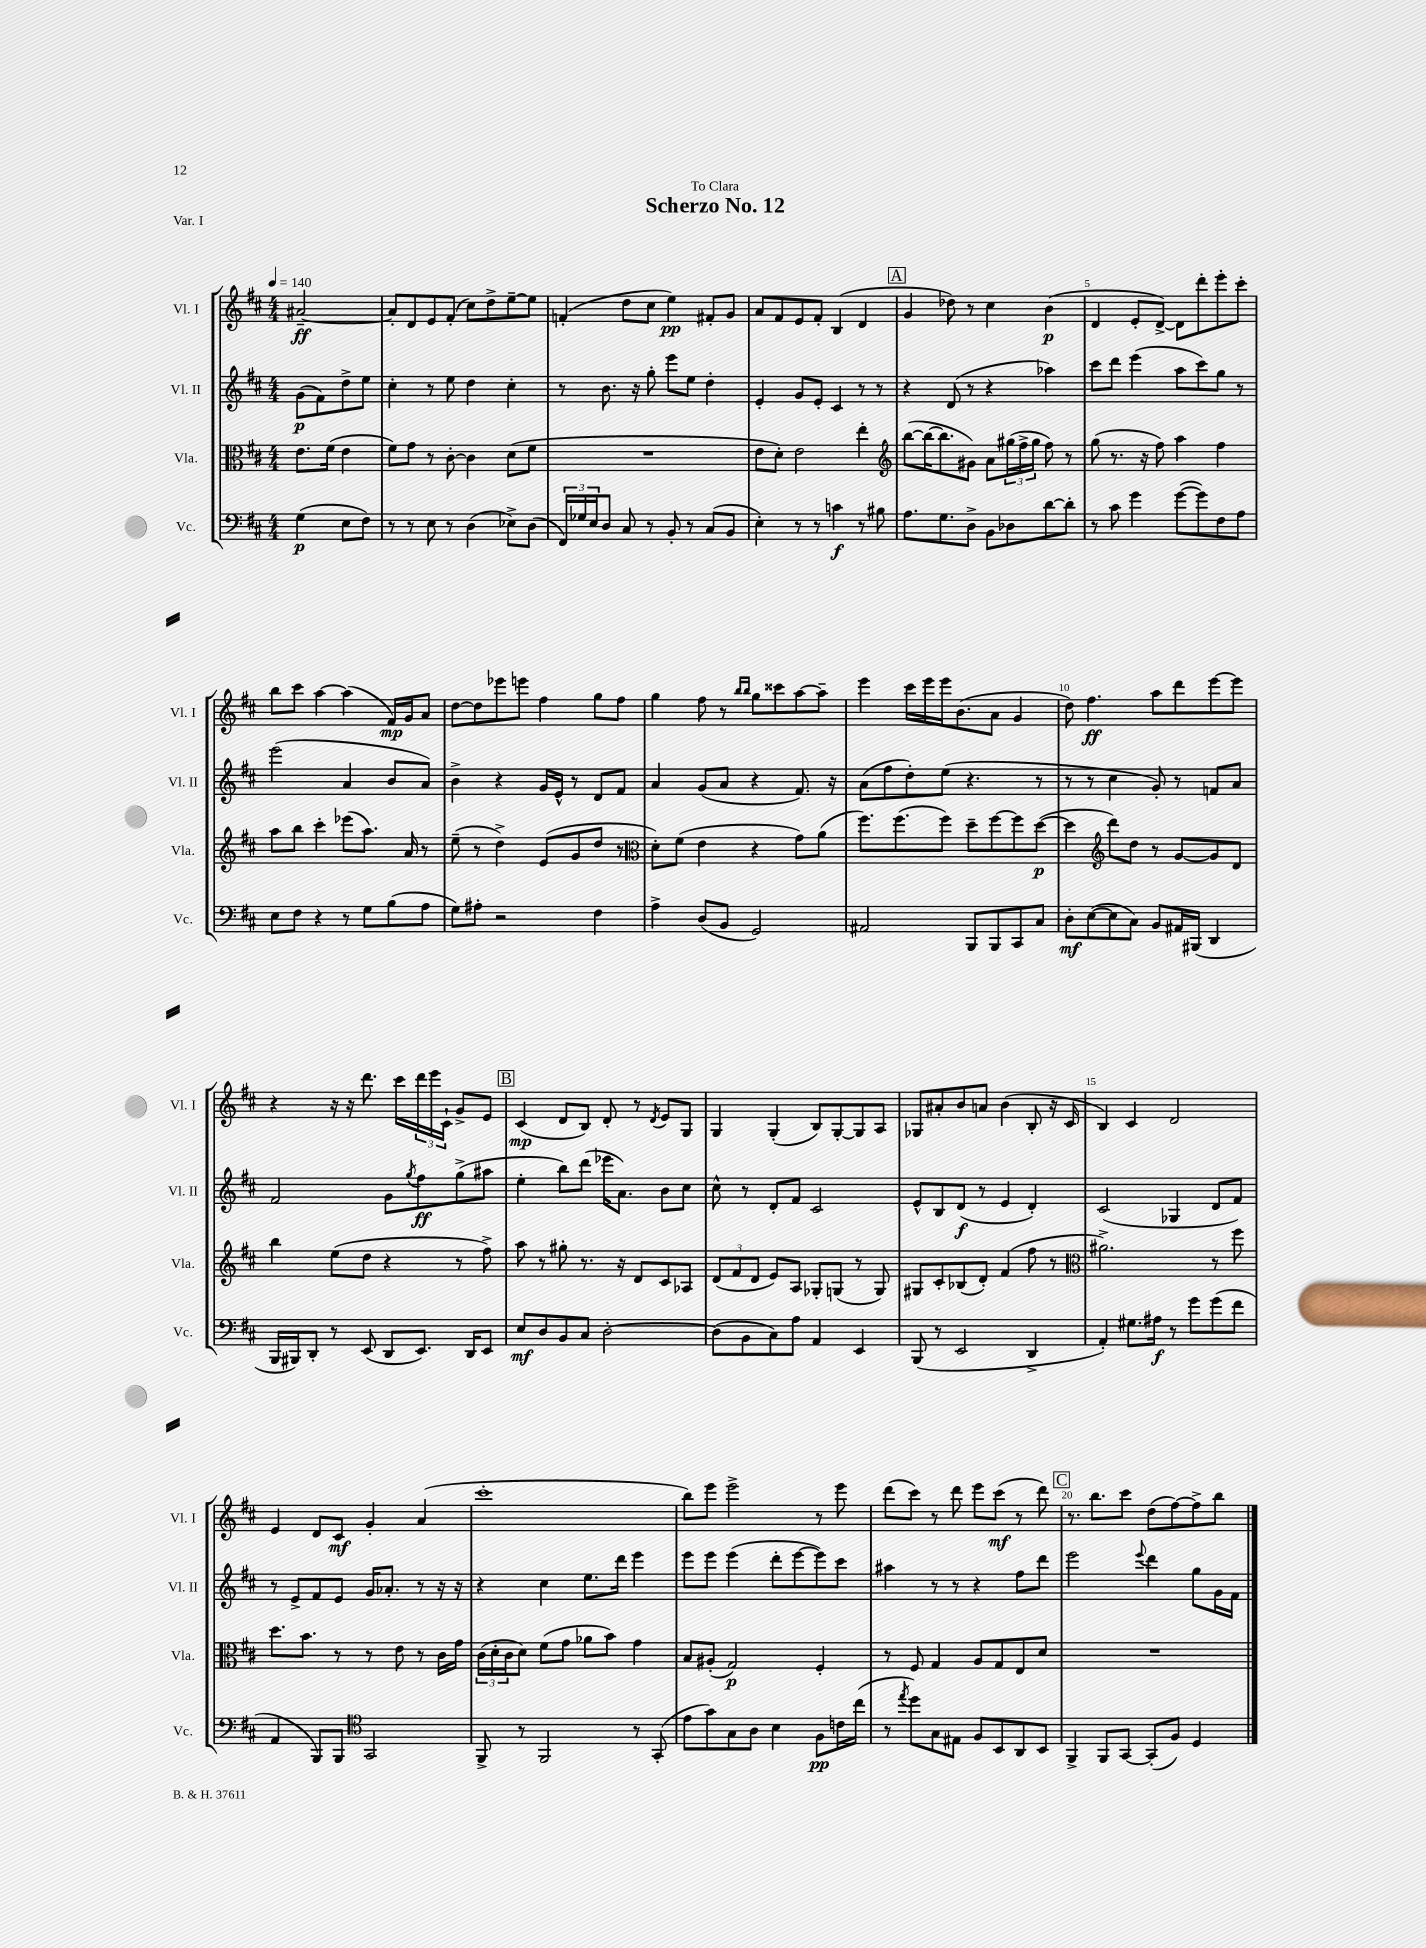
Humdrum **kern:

**kern	**kern	**kern	**kern
*staff4	*staff3	*staff2	*staff1
*clefF4	*clefC3	*clefG2	*clefG2
*k[f#c#]	*k[f#c#]	*k[f#c#]	*k[f#c#]
*M4/4	*M4/4	*M4/4	*M4/4
*MM140	*MM140	*MM140	*MM140
(4G	8.e	(8g	[2a#~
.	.	8f#)	.
.	(16f#	.	.
8E	4e	8dd^	.
8F#)	.	8ee	.
=	=	=	=
8r	8f#)	4cc#'	8a#']
8r	8g	.	8d
8E	8r	8r	8e
8r	[8c#'	8ee	(8f#'
(4D	4c#]	4dd	8cc#)
.	.	.	8dd^
8E-^)	(8d	4cc#'	[8ee~
(8D	8f#	.	8ee]
=	=	=	=
24FF#)	1r	8r	(4f'
24G-	.	.	.
24E	.	.	.
8D	.	8.b	.
8C#	.	.	8dd
.	.	16r	.
8r	.	8gg'	8cc#
8BB'	.	8eee	4ee)
8r	.	8ee	.
(8C#	.	4dd'	8f#'
8BB	.	.	8g
=	=	=	=
4E')	8e	4e'	8a
.	8d')	.	8f#
8r	2e	8g	8e
8r	.	8e'	8f#'
4c	.	4c#	(4B
8r	4ee'	8r	4d
8B#	.	8r	.
=	=	=	=
*	*clefG2	*	*
8.A	([8bb	4r	4g
.	16bb_	.	.
8.G	8.bb]	.	.
.	.	(8d	8dd-)
8D^	8g#)	8r	8r
8BB	8a	4r	4cc#
8D-	(24gg#	.	.
.	24ff#^	.	.
.	24gg#	.	.
[8d	8ff#)	4aa-)	(4b
8d']	8r	.	.
=	=	=	=
8r	(8gg	8ccc#	4d
8c#	8.r	8ddd	.
4g	.	(4eee	8e'
.	16r	.	.
.	8ff#)	.	[8d^)
([8g	4aa	8aa	8d]
8g])	.	8ccc#)	8ddd'
8F#	4ff#	8gg	8eee'
8A	.	8r	8ccc#'
=	=	=	=
8E	8aa	(2eee	8bb
8F#	8bb	.	8ccc#
4r	4ccc#'	.	[4aa
8r	(8eee-	4a	(4aa]
8G	8.aa)	.	.
(8B	.	8b	16f#)
.	16a	.	16g
8A	8r	8a)	8a
=	=	=	=
8G)	(8ee~	4b^	[8dd
8A#'	8r	.	8dd]
2r	4dd^)	4r	8eee-
.	.	.	8eee
.	(8e	16g	4ff#
.	.	16e^^	.
.	8g	8r	.
4F#	8dd	8d	8gg
.	8r	8f#	8ff#
=	=	=	=
*	*clefC3	*	*
4A^	8d')	4a	4gg
.	(8f#	.	.
(8D	4e	(8g	8ff#
8BB	.	8a	8r
.	.	.	16qqbb
.	.	.	16qqbb
2GG)	4r	4r	8gg
.	.	.	8ccc##
.	8g)	8.f#)	[8aa
.	(8a	.	8aa~]
.	.	16r	.
=	=	=	=
2AA#	8.ff#)	(8a	4eee
.	.	8ff#	.
.	(8.ff#	.	.
.	.	8dd')	16ccc#
.	.	.	16eee
.	8ff#)	(8ee	16eee
.	.	.	(8.b
8BBB	8dd~	4.r	.
8BBB	[8ff#	.	8a
8CC#	8ff#]	.	4g
8C#	([8dd	8r	.
=	=	=	=
8D'	4dd]	8r	8dd)
([8E	.	8r	4.ff#
*	*clefG2	*	*
8E]	8ddd)	4cc#	.
8C#)	8dd	.	.
8BB	8r	8g')	8aa
16AA#	[8g	8r	8ddd
(16BBB#	.	.	.
4DD	8g]	8f	[8eee
.	8d	8a	8eee]
=	=	=	=
16BBB	4bb	2f#	4r
16BBB#)	.	.	.
8DD'	.	.	.
8r	(8ee	.	16r
.	.	.	16r
(8EE	8dd	.	8.ddd
8DD	4r	8g	.
.	.	.	16ccc#
.	.	8qgg	.
8.EE)	.	8ff#	24ddd
.	.	.	24eee
.	.	.	24c#`
.	8r	(8gg^	8g^
16DD	.	.	.
8EE	8ff#^)	8aa#	8e
=	=	=	=
8E	8aa	4ee'	(4c#
8D	8r	.	.
8BB	8gg#'	8bb)	8d
8C#	8.r	(8ddd	8B)
[2D'	.	16eee-	8d'
.	16r	8.a)	.
.	8d	.	8r
.	.	.	8qd
.	8c#	8b	8e
.	8A-	8cc#	8G
=	=	=	=
(8D]	(12d	8cc#^^	4G
.	12f#	.	.
8BB	.	8r	.
.	12d	.	.
8C#)	8e)	8d'	(4G'
8A	8A	8f#	.
4AA	8G-'	2c#	8B)
.	(8G	.	[8G'
4EE	8r	.	8G]
.	8G)	.	8A
=	=	=	=
(8BBB	8G#	8e^^	8G-
8r	8c#'	8B	8a#'
2EE	(8B-	(8d	8b
.	8d')	8r	8a
.	(4f#	4e	(4b
4DD^	8ff#	4d')	8B'
.	8r	.	16r
.	.	.	16c#
=	=	=	=
*	*clefC3	*	*
4AA')	2.a#^)	(2c#	4B)
8.G#	.	.	4c#
16A#	.	.	.
8r	.	4G-	2d
8g	.	.	.
(8g	8r	8d	.
8f#	8ff#	8f#)	.
=	=	=	=
4AA	8.dd	8r	4e
.	.	8e^	.
.	8.b	.	.
8BBB)	.	8f#	8d
8BBB	8r	8e	8c#
*clefC4	*	*	*
2GG	8r	16g	4g'
.	.	8.a-'	.
.	8e	.	.
.	8r	8r	(4a
.	16c#	16r	.
.	16g	16r	.
=	=	=	=
8FF#^	(24c#	4r	1ccc#'
.	24d'	.	.
.	24c#	.	.
8r	8d)	.	.
2FF#	(8f#	4cc#	.
.	8g	.	.
.	8a-	8.ee	.
.	8b)	.	.
.	.	16ddd	.
8r	4g	4eee	.
(8GG'	.	.	.
=	=	=	=
8e	8B	8eee	8bb)
8g)	(8A#'	8eee	8eee
8G	2G)	(4eee	2eee^
8A	.	.	.
4B	.	8ddd'	.
.	.	[8eee	.
8F#	4F#'	8eee])	8r
16c	.	8ccc#	8eee
(16cc#	.	.	.
=	=	=	=
8r	8r	4aa#	(8ddd
8qee	.	.	.
8dd)	8F#	.	8ccc#)
8G	4G	8r	8r
8E#	.	8r	8ddd
8F#	8A	4r	8eee
8BB	8G	.	(8ccc#
8AA	8E	8ff#	8r
8BB	8d	8ddd	8ddd)
=	=	=	=
4FF#^	1r	2eee	8.r
.	.	.	8.bb
8FF#	.	.	.
[8GG	.	.	8ccc#
.	.	8qqeee	.
(8GG']	.	4ddd	(8dd
8F#)	.	.	[8ff#)
4D	.	8gg	8ff#^]
.	.	16g	8bb
.	.	16f#	.
==	==	==	==
*-	*-	*-	*-
